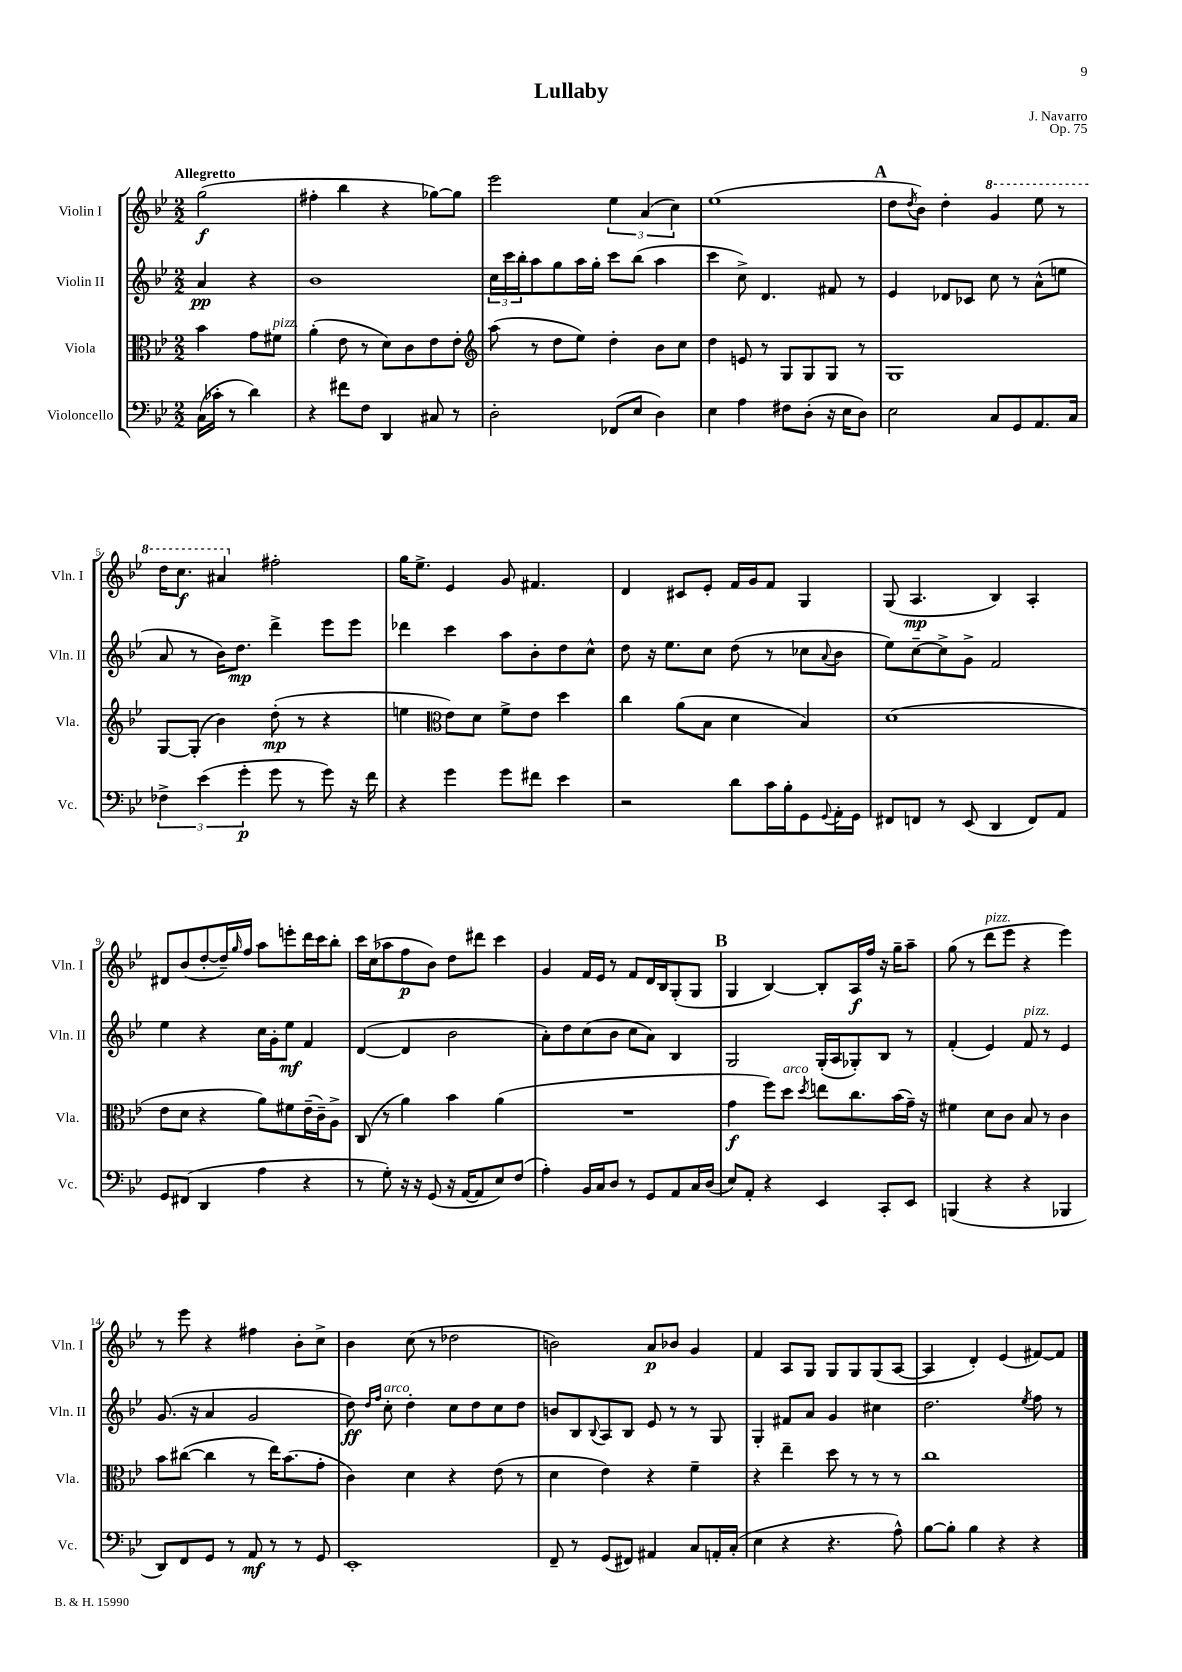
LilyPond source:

\header { title = "Lullaby" composer = "J. Navarro" opus = "Op. 75" }
<<
\new StaffGroup <<
\new Staff = "s0" \with { instrumentName = "Violin I" shortInstrumentName = "Vln. I" } {
    \clef treble \key bes \major \numericTimeSignature \time 2/2 \partial 2 \tempo "Allegretto"
    g''2\f( |
    fis''4-. bes''4 r4 ges''8~) ges''8 |
    ees'''2 \tuplet 3/2 { ees''4 a'4( c''4) } |
    ees''1( |
    \mark \markup { \bold "A" } d''8 \acciaccatura { d''8 } bes'8) d''4-. \ottava #1 g''4 ees'''8 r8 |
    d'''16 c'''8.\f ais''4 \ottava #0 fis''2-. |
    g''16 ees''8.-> ees'4 g'8 fis'4. |
    d'4 cis'8 ees'8-. f'16 g'16 f'8 g4 |
    g8( a4.\mp bes4) a4-. |
    dis'8 bes'8( d''8~-. d''16--) \grace { g''16 } f''16 a''8 e'''8-. d'''16 c'''16 bes''8-. |
    c'''16 c''16( aes''8 f''8\p bes'8) d''8 dis'''8 c'''4 |
    g'4 f'16 ees'16 r8 f'8 d'16 bes16 g8-.( g8 |
    \mark \markup { \bold "B" } g4 bes4~) bes8-. a16\f f''16 r16 g''16-- a''8-- |
    g''8( r8 d'''8^\markup { \italic "pizz." } ees'''8 r4 ees'''4) |
    r8 ees'''8 r4 fis''4 bes'8-. c''8-> |
    bes'4 c''8( r8 des''2 |
    b'2) a'8\p bes'8 g'4 |
    f'4 a8 g8 g8 g8 g8( a8~ |
    a4 d'4-.) ees'4( fis'8~) fis'8 \bar "|." |
}
\new Staff = "s1" \with { instrumentName = "Violin II" shortInstrumentName = "Vln. II" } {
    \clef treble \key bes \major \numericTimeSignature \time 2/2 \partial 2
    a'4\pp r4 |
    bes'1 |
    \tuplet 3/2 { c''16 c'''16 bes''16-. } a''8 g''8 a''16 g''16-. c'''8 bes''8( a''4 |
    c'''4 c''8->) d'4. fis'8 r8 |
    \mark \markup { \bold "A" } ees'4 des'8 ces'8 c''8 r8 a'8-^( e''8 |
    a'8 r8 bes'16) d''8.\mp d'''4-> ees'''8 ees'''8 |
    des'''4 c'''4 a''8 bes'8-. d''8 c''8-^ |
    d''8 r16 ees''8. c''8 d''8( r8 ces''8 \appoggiatura { a'8 } bes'8 |
    ees''8) c''8~-- c''8-> g'8-> f'2 |
    ees''4 r4 c''16 g'16-. ees''8\mf f'4 |
    d'4~( d'4 bes'2 |
    a'8-.) d''8 c''8( bes'8 c''8 a'8) bes4 |
    \mark \markup { \bold "B" } g2 g16-.( a16 ges8-.) bes8 r8 |
    f'4-.( ees'4) f'8^\markup { \italic "pizz." } r8 ees'4 |
    g'8.( r16 a'4 g'2 |
    d''8\ff) \grace { d''16 f''16 } c''8-.^\markup { \italic "arco" } d''4-. c''8 d''8 c''8 d''8 |
    b'8 bes8 \appoggiatura { bes8 } a8 bes8 ees'8 r8 r8 g8 |
    g4-. fis'8 a'8 g'4 cis''4 |
    d''2. \acciaccatura { ees''8 } f''8 r8 \bar "|." |
}
\new Staff = "s2" \with { instrumentName = "Viola" shortInstrumentName = "Vla." } {
    \clef alto \key bes \major \numericTimeSignature \time 2/2 \partial 2
    bes'4 g'8 fis'8^\markup { \italic "pizz." } |
    a'4-.( ees'8 r8 d'8) c'8 ees'8 ees'8-. |
    \clef treble a''8( r8 d''8 ees''8) d''4-. bes'8 c''8 |
    d''4 e'8 r8 g8 g8 g8 r8 |
    \mark \markup { \bold "A" } g1 |
    g8~ g8-.( bes'4) d''8-.\mp( r8 r4 |
    e''4 \clef alto ees'8) d'8 f'8-> ees'8 d''4 |
    c''4 a'8( bes8 d'4 bes4) |
    d'1( |
    ees'8 d'8 r4 a'8) fis'8 ees'16--( c'16--) a8-> |
    c8( r8 a'4) bes'4 a'4( |
    R1 |
    \mark \markup { \bold "B" } g'4\f f''8) d''8^\markup { \italic "arco" } \acciaccatura { d''8 } e''8 c''8. bes'16( g'16--) r16 |
    fis'4 d'8 c'8 bes8 r8 c'4 |
    bes'8 cis''8~( cis''4 r8 ees''16) bes'8.( g'8-. |
    c'4) d'4 r4 ees'8( r8 |
    d'4 ees'4) r4 f'4-- |
    r4 ees''4-- d''8 r8 r8 r8 |
    c''1 \bar "|." |
}
\new Staff = "s3" \with { instrumentName = "Violoncello" shortInstrumentName = "Vc." } {
    \clef bass \key bes \major \numericTimeSignature \time 2/2 \partial 2
    c16( ces'16-. r8 d'4) |
    r4 fis'8 f8 d,4 cis8 r8 |
    d2-. fes,8( ees8 d4) |
    ees4 a4 fis8 d8-.( r16 ees16 d8) |
    \mark \markup { \bold "A" } ees2 c8 g,8 a,8. c16 |
    \tuplet 3/2 { fes4-> ees'4( g'4-.\p } g'8 r8 g'8) r16 f'16 |
    r4 g'4 g'8 fis'8 ees'4 |
    r2 d'8 c'16 bes16-. g,8 \appoggiatura { g,8 } a,16-. g,16 |
    fis,8 f,8 r8 ees,8( d,4 f,8) a,8 |
    g,8 fis,8( d,4 a4 r4 |
    r8 g8-.) r16 r16 g,8( r16 a,16~ a,8 ees8) f8( |
    a4-.) bes,16 c16 d8 r8 g,8 a,8 c16 d16( |
    \mark \markup { \bold "B" } ees8) a,8-. r4 ees,4 c,8-. ees,8 |
    b,,4( r4 r4 bes,,4 |
    d,8) f,8 g,8 r8 a,8\mf r8 r8 g,8 |
    ees,1-. |
    f,8-- r8 g,8( fis,8) ais,4 c8 a,16-. c16-.( |
    ees4 r4 r4. a8-^) |
    bes8~ bes8-. bes4 r4 r4 \bar "|." |
}
>>
>>
